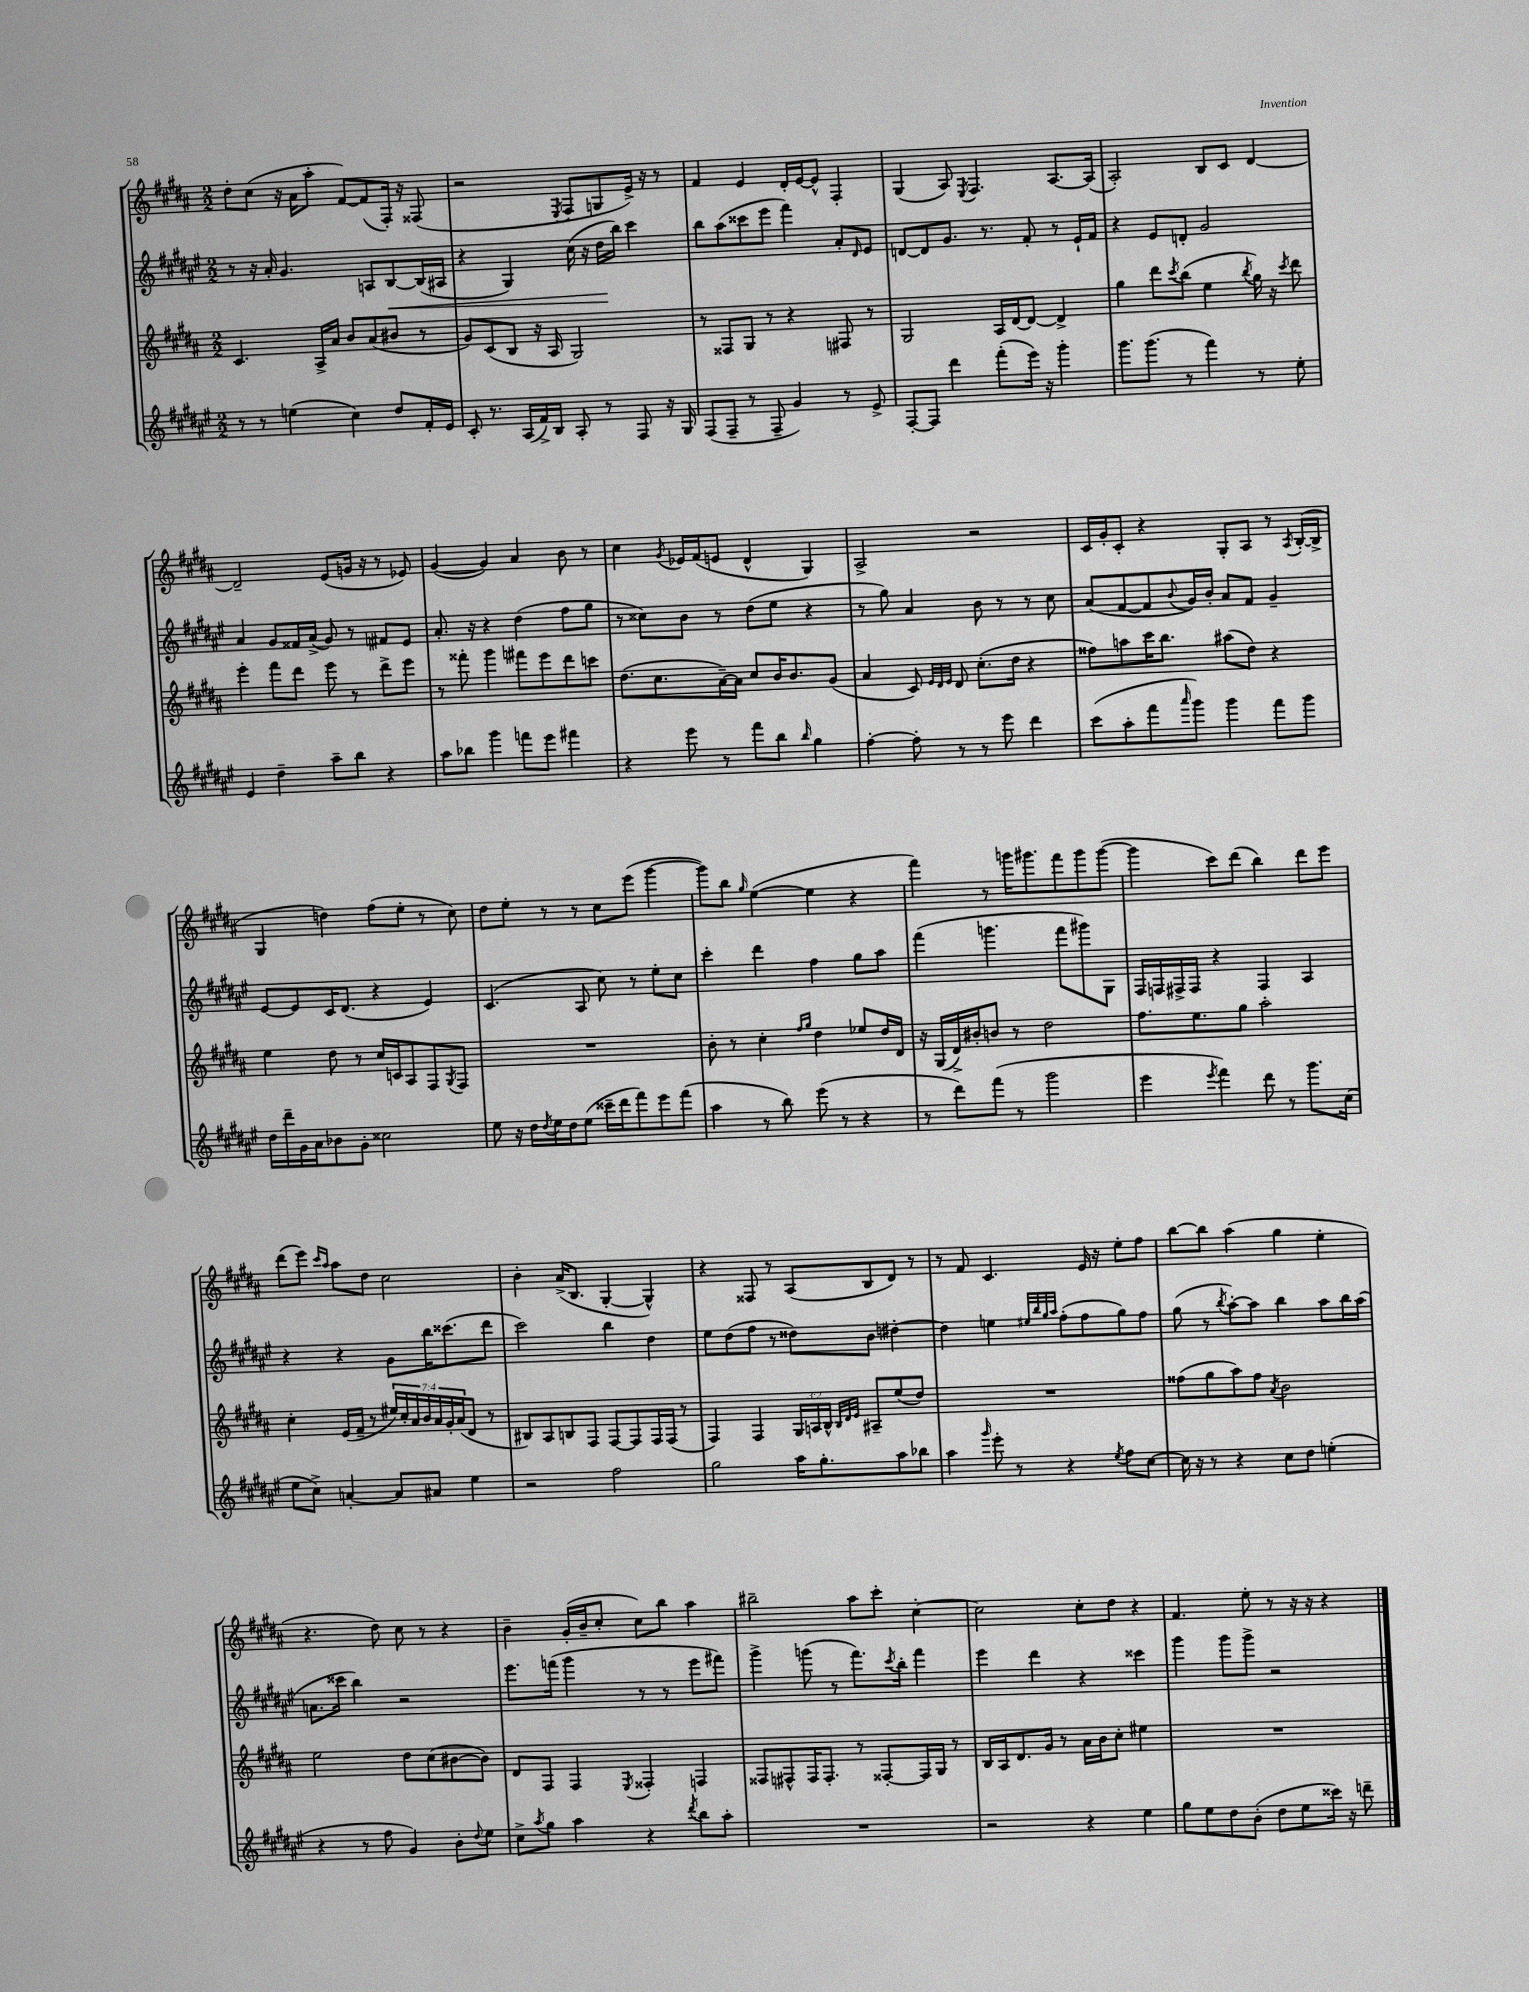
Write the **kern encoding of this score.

**kern	**kern	**kern	**kern
*staff4	*staff3	*staff2	*staff1
*clefG2	*clefG2	*clefG2	*clefG2
*k[f#c#g#d#a#e#]	*k[f#c#g#d#a#]	*k[f#c#g#d#a#e#]	*k[f#c#g#d#a#]
*M2/2	*M2/2	*M2/2	*M2/2
8r	4.c#	8r	8dd#'
8r	.	16r	(8cc#
.	.	16a#'	.
(4ee	.	4.g#	16r
.	.	.	16a#
.	16A#^	.	8aa#'
.	16a#	.	.
4cc#)	8b	.	[8f#)
.	(8a#	8A	(8f#]
8dd#	8b#	[8B	16F#')
.	.	.	16r
16f#'	8r	(16B]	(8F##
16e#	.	16A#	.
=	=	=	=
8c#'	8g#)	4r	2r
8.r	(8c#	.	.
.	8B	4G#)	.
(16A#	.	.	.
16f#^)	16r	.	.
16B	16A#	.	.
.	.	.	8qE
8A#'	2G#)	(16cc#	8F#
.	.	16r	.
8r	.	16dd#	8G
.	.	16bb)	.
8F#	.	4ccc#	16e^)
.	.	.	16r
16r	.	.	8r
16G#	.	.	.
=	=	=	=
(8F#	8r	8bb	4f#
8F#~	8F##	(8aa#	.
8r	8G#	8ccc##	4e
8F#~	8r	8eee#	.
4g#)	4r	4fff#)	16d#'
.	.	.	[16e
.	.	.	8e^^]
8r	8F#	8a#'	4F#'
.	.	16qqd#	.
8e#^	8r	8e#	.
=	=	=	=
[8F#'	2G#	[8d	(4G#
8F#]	.	8d]	.
4ddd#	.	8.g#	8A#)
.	.	.	8qE
.	.	.	4.F#
.	.	8.r	.
(8fff#'	16A#	.	.
.	[16d#	.	.
16eee#)	8d#_	8f#'	.
16r	.	.	.
4ggg#'	4d#^]	8r	[8.A#
.	.	16e#`	.
.	.	16f#	(16A#]
=	=	=	=
8.ggg#	4gg#	4r	2A#')
(8.ggg#	.	.	.
.	8ddd#	8e#	.
.	8qccc#	.	.
8r	(8bb	8d'	.
4fff#)	4ee	2g#	8B
.	.	.	8c#
.	8qbb	.	.
8r	16gg#)	.	[4d#
.	16r	.	.
.	8qccc#	.	.
8ee#'	8ddd#	.	.
=	=	=	=
4e#	4eee'	4a#	2d#~]
4dd#~	8fff#	8g#	.
.	8ddd#	16f##	.
.	.	(16a#^	.
8aa#~	8eee	8g#)	(8e
8bb	8r	8r	16g
.	.	.	16r
4r	8ddd#^	8f#	8r
.	8eee	8e#	8e-)
=	=	=	=
8aa#	8r	8.a#'	([4g#
8bb-	8fff##'	.	.
.	.	16r	.
4ggg#	4ggg#	4r	4g#])
8fff	8fff#	(4dd#	4a#
8eee#	8eee	.	.
4fff#	8ddd#	8ff#	8b
.	8ccc	8gg#	8r
=	=	=	=
4r	(8.dd#	8r	4cc#
.	.	8cc##)	.
.	8.cc#	.	.
.	.	.	8qg#
8eee#	.	8b	16e-
.	.	.	(16f#
8r	[16a#~)	8r	8e
.	16a#]	.	.
8fff#	8cc#	(8dd#	4d#^^
8bb	16b	8ee#	.
.	8.b	.	.
16qqbb	.	.	.
4gg#	.	4r	4G#)
.	(8g#	.	.
=	=	=	=
[4ff#'	4a#	8r	2A#^
.	.	8gg#)	.
8ff#']	8c#)	4a#	.
.	32qqe	.	.
.	32qqd#	.	.
.	32qqe	.	.
8r	8d#	.	.
8r	(8.cc#'	8b	2r
8eee#	.	8r	.
.	16dd#	.	.
4ddd#	4r	8r	.
.	.	8cc#	.
=	=	=	=
(8ccc#	8ff##)	(8a#	16c#
.	.	.	16g#'
8aa#'	8aa	[8f#	8c#'
8fff#	16ccc#	8f#]	4r
.	8.bb	.	.
16qqaaa#	.	8qqb	.
8ggg#)	.	16g#)	.
.	.	16b'	.
4ggg#	(8aa#	8a#	8G#'
.	8dd#)	8f#	8A#
8fff#	4r	4g#~	8r
.	.	.	8qA#
8ggg#	.	.	([16B'
.	.	.	16B^]
=	=	=	=
16dd#	4ee	[8e#	4G#
16ddd#~	.	.	.
16g#	.	8e#]	.
16a#	.	.	.
8b-	8dd#	16c#	4dd)
.	.	(8.d#	.
8g#'	8r	.	.
2cc##	16cc#	4r	(8ff#
.	16c	.	.
.	8A#	.	8ee'
.	8F#	4e#)	8r
.	8qG#	.	.
.	8F#	.	8cc#)
=	=	=	=
8ee#	1r	(4.c#	8dd#
16r	.	.	8ee'
16dd#	.	.	.
8qdd#	.	.	.
16ee#	.	.	8r
16dd#	.	.	.
(8ee#	.	8A#	8r
16ccc##~	.	8cc#)	8cc#
16ddd#	.	.	.
8fff#)	.	8r	(8eee
8eee#	.	8ee#'	[4ggg#
(8fff#	.	8cc#	.
=	=	=	=
4aa#	8b'	4ccc#'	8ggg#])
.	8r	.	8bb
.	.	.	16qqgg#
8r	4cc#'	4ddd#	([4ee
8bb)	.	.	.
.	16qqff#	.	.
.	16qqgg#	.	.
(8eee#	4dd#	4ff#	4ee]
8r	.	.	.
4r	8ee-	8gg#	4r
.	16dd#	8aa#	.
.	16d#	.	.
=	=	=	=
8r	16r	(4fff#	4fff#)
.	(16G#	.	.
8ddd#)	16d#^)	.	.
.	16b#'	.	.
(8fff#	8b	4.ggg	8r
8r	8r	.	16ggg
.	.	.	8.ggg#
2ggg#	2dd#	.	.
.	.	8fff#	8fff#
.	.	8ggg#)	8ggg#
.	.	8G#	([8ggg#
=	=	=	=
4eee#	8.ff#	16F#	4ggg#]
.	.	16F	.
.	.	16F#^	.
.	8.ee	16F#	.
8qeee#	.	.	.
4fff#)	.	4r	8ccc#)
.	8gg#	.	(8ddd#
8ddd#	2aa#'	4F#	4bb)
8r	.	.	.
8.ggg#	.	4A#	8ddd#
.	.	.	8eee
(16cc#	.	.	.
=	=	=	=
8ee#	4cc#'	4r	(8ddd#
8cc#^)	.	.	8eee)
.	.	.	16qqccc#
.	.	.	16qqaa#
[4a'	(16e	4r	8aa#
.	16f#~	.	.
.	8r	.	8dd#
8a]	28ee#)	8g#	2cc#
.	28cc#'	.	.
.	28a#	.	.
.	28b	.	.
8a#	.	16bb	.
.	28a#	.	.
.	28g#'	.	.
.	.	(8.ccc##	.
.	(28a#	.	.
4ee#	8d#	.	.
.	8r	8ddd#	.
=	=	=	=
2r	8B#)	2ccc#)	4b'
.	8A#	.	.
.	8B	.	(16a#^
.	.	.	8.B
.	8F#	.	.
2ff#	[8F#	4bb	[4G#'
.	8F#]	.	.
.	16F#	4dd#	4G#^^])
.	(16F#	.	.
.	8r	.	.
=	=	=	=
2gg#	4F#)	8ee#	4r
.	.	(8dd#	.
.	4F#	8ff#	8F##
.	.	8r	8r
16aa#	24G#	8dd##)	(8A#
.	24A	.	.
8.gg#'	.	.	.
.	24B^^	.	.
.	32qqB	.	.
.	32qqd#	.	.
.	32qqe	.	.
.	8A#~	8b	8B
8aa#	(8ee	[4dd#'	8d#)
8bb-	8dd#)	.	8r
=	=	=	=
4aa#	1r	4dd#]	8r
.	.	.	8f#
16qqggg#	.	.	.
8eee#'	.	4ee	4.c#
8r	.	.	.
.	.	32qqee#	.
.	.	32qqbb	.
.	.	32qqgg#	.
.	.	32qqaa#	.
4r	.	(8ff#'	.
.	.	8ff#	16e
.	.	.	16r
8qee#	.	.	.
8ff#	.	8gg#)	8ee'
[8cc#	.	8ff#	8ff#
=	=	=	=
16cc#]	(8ff##	(8gg#	[8bb
16r	.	.	.
8r	8gg#	8r	8bb]
.	.	8qbb	.
4r	8aa#)	[8aa#')	(4aa#
.	8ff##	8aa#]	.
.	8qa#	.	.
8cc#	2b	4bb	4gg#
8dd#	.	.	.
(4ee'	.	8aa#	4ee'
.	.	16bb	.
.	.	(16aa#	.
=	=	=	=
4r	2ee	8.a	4.r
.	.	16ccc##	.
8r	.	4bb)	.
8ff#	.	.	8dd#)
4g#)	8dd#	2r	8cc#
.	(8cc#	.	8r
8b'	[8b#	.	4r
8qqdd#	.	.	.
8ee#	8b#])	.	.
=	=	=	=
8cc#^	8d#	8.eee#	4b~
8qaa#	.	.	.
8gg#	8F#	.	.
.	.	(16fff	.
4aa#	4F#	4ggg#	(16g#'
.	.	.	16b~
.	.	.	8cc#'
.	8qE	.	.
4r	4F##'	8r	8cc#)
.	.	8r	8bb
8qddd#	.	.	.
8bb	4F	8eee#	4aa#
8aa#'	.	8fff#)	.
=	=	=	=
1r	8F##	4ggg#^	2bb#~
.	8F#^^	.	.
.	16F#	(8ggg	.
.	8.F#'	.	.
.	.	8r	.
.	8r	8.fff#)	8aa#
.	[8F##'	.	8ccc#'
.	.	8qccc#	.
.	.	16bb'	.
.	16F##]	4fff#	[4cc#'
.	16G#	.	.
.	8r	.	.
=	=	=	=
2r	16B	4eee#	2cc#]
.	16A#	.	.
.	8.d#	.	.
.	.	4ddd#	.
.	16g#	.	.
.	8r	.	.
4r	16a#	4r	8cc#'
.	16b	.	.
.	8cc#'	.	8dd#
4ee#	4ee#	4ccc##	4r
=	=	=	=
8gg#	1r	4ggg#	4.f#
8ee#	.	.	.
8dd#	.	8ggg#	.
(8b'	.	8ggg#^	8ee'
8dd#	.	2r	8r
8ee#	.	.	16r
.	.	.	16r
16ccc##)	.	.	4r
16r	.	.	.
8ddd~	.	.	.
==	==	==	==
*-	*-	*-	*-
